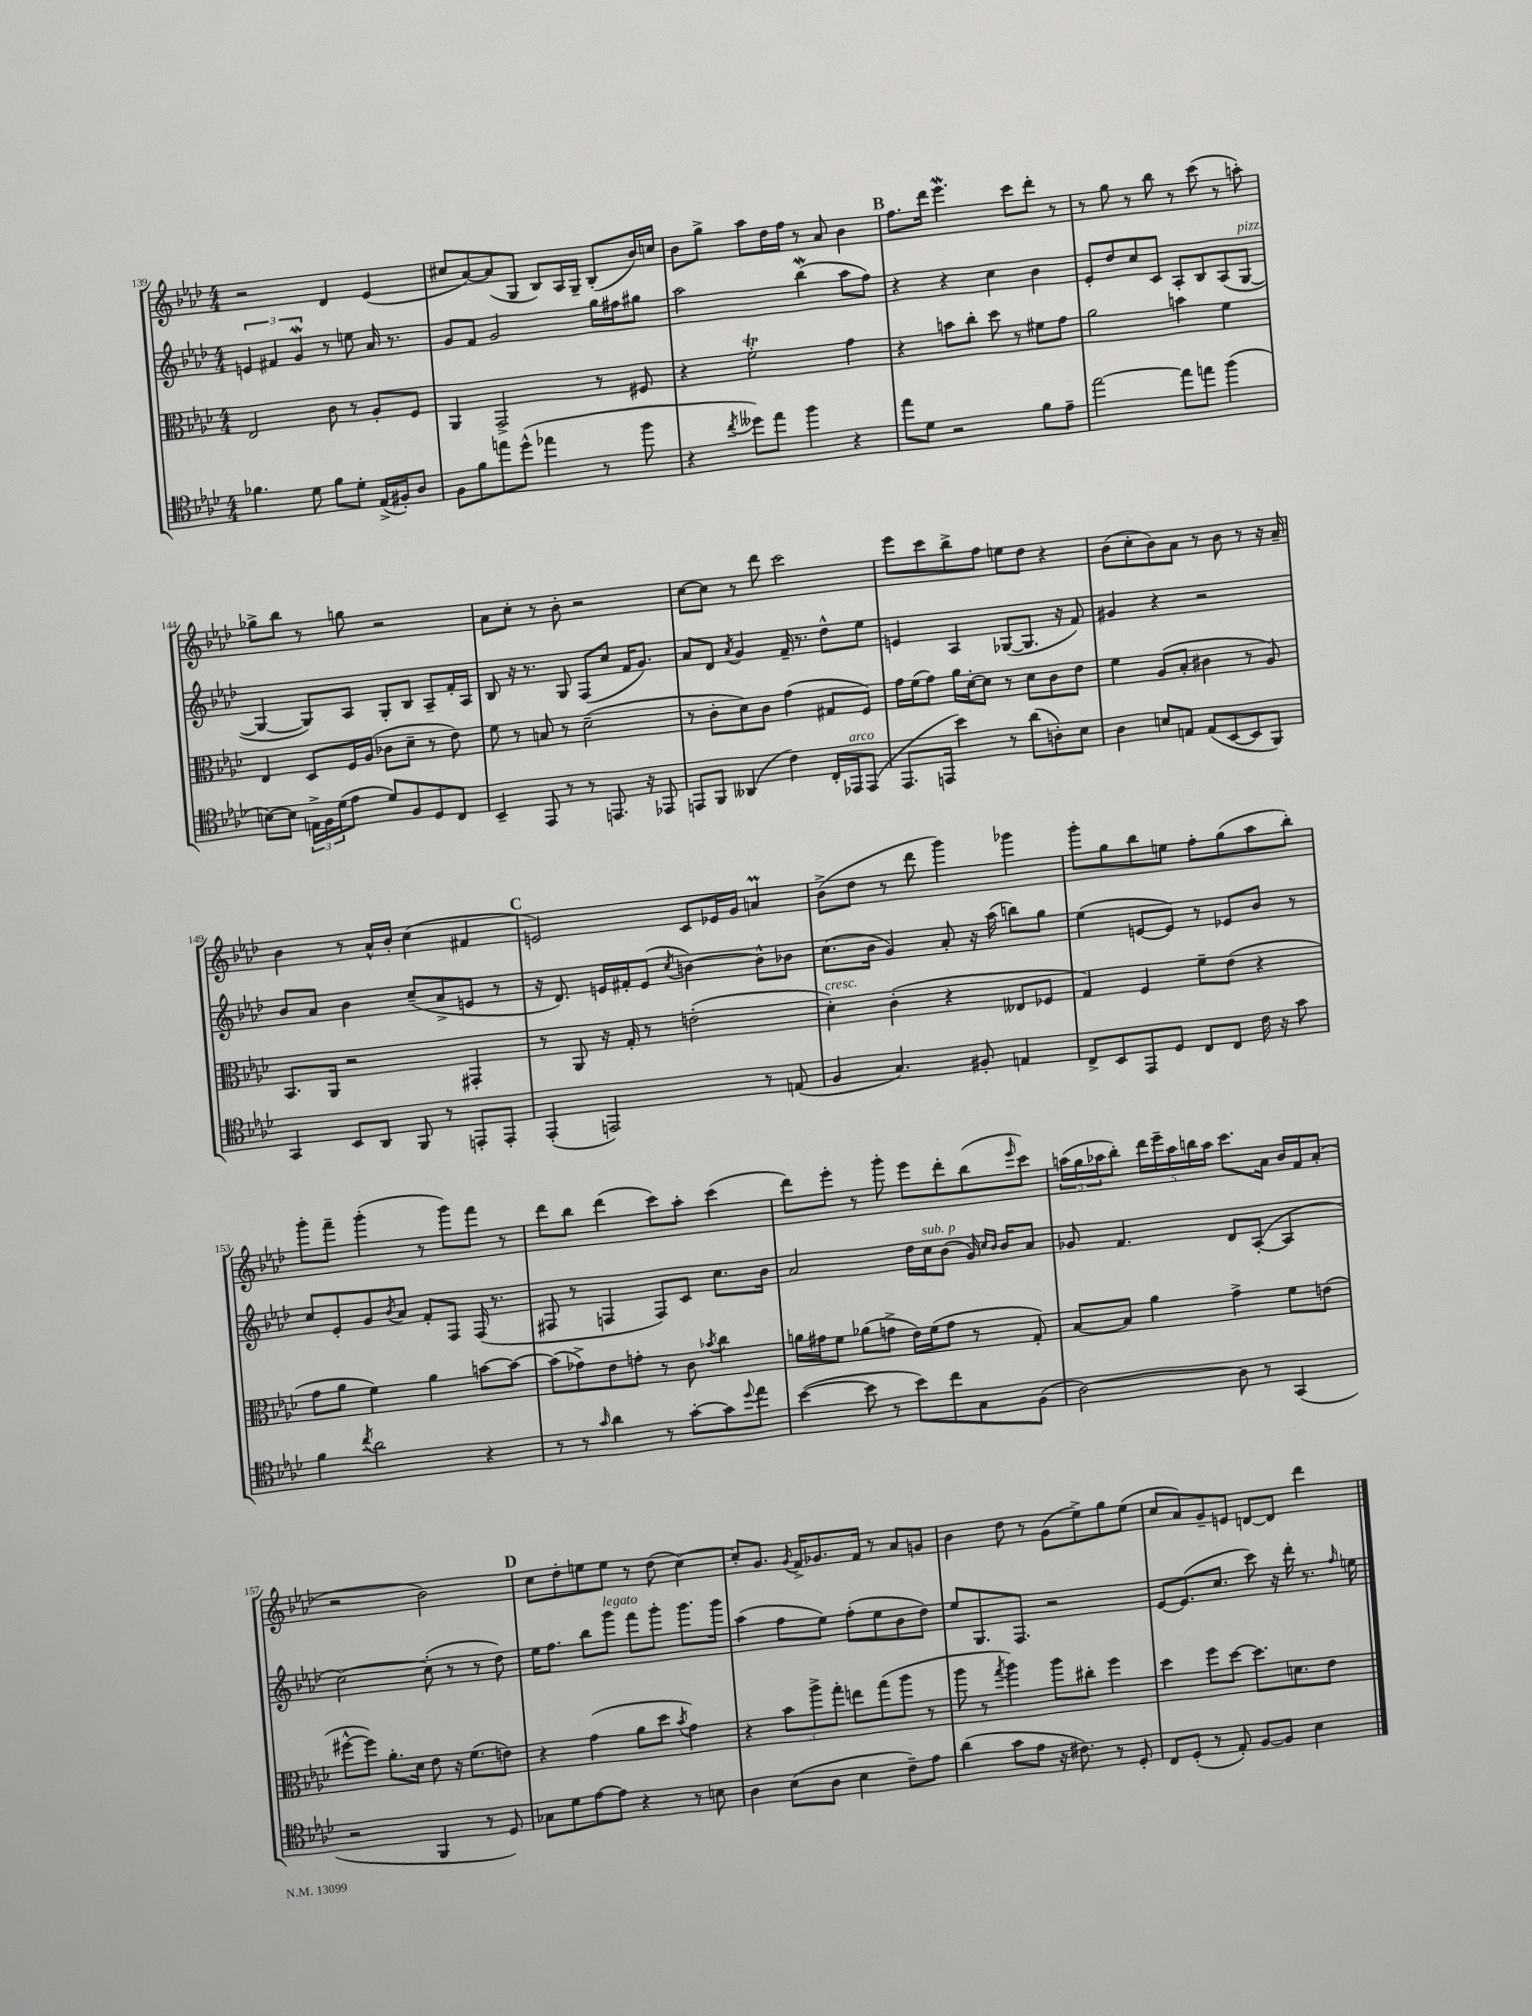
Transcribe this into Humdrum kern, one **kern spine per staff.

**kern	**kern	**kern	**kern
*part4	*part3	*part2	*part1
*staff4	*staff3	*staff2	*staff1
*clefC4	*clefC3	*clefG2	*clefG2
*k[b-e-a-d-]	*k[b-e-a-d-]	*k[b-e-a-d-]	*k[b-e-a-d-]
*M4/4	*M4/4	*M4/4	*M4/4
=139	=139	=139	=139
4.f-X\	2E-/	6en/	2r
.	.	6f#X/	.
.	.	6gW/	.
8d-\	.	.	.
8f-\L	8c\	8r	4d-/
8d-'\J	8r	8een\	.
(16E-^/LL	8A-'/L	16a-/	(4e-/
16F#X'/J)	.	8.r	.
8A-/J	8F/J	.	.
=140	=140	=140	=140
8F\L	4AA-/	8g/L	8cc#X/L
8f\	.	8f/J	[8a-/)
8een\	2GG^/	2g/	(8a-/]
(8dd-^^\J	.	.	8G/J
4ee-X\	.	.	8B-/L)
.	.	.	16A-/L
.	.	.	16G~/JJ
8r	8r	16gg\LL	(8B-'/L
.	.	16ff#X\J	.
8ff\	8F#X/	8gg#X\J	16b-/L)
.	.	.	16ccn/JJ
=141	=141	=141	=141
4r	4r	2aa-\	8b-\L
.	.	.	8gg^\J
8qcc/	.	.	.
8dd--X\L)	2fT'\	.	8aa-\L
8ee-\J	.	.	16dd-\L
.	.	.	16ff\JJ
4ff\	.	(4bb-W\	8r
.	.	.	8a-/
4r	4g\	8aa-\L	4b-\
.	.	8ff\J)	.
!!LO:REH:place=s1:t=B
=142	=142	=142	=142
8ee-\L	4r	4r	8.ff\L
8d-\J	.	.	.
.	.	.	16ddd-\Jk
2r	8bn\L	4r	4.eee-W\
.	8cc'\J	.	.
.	8dd-\	4cc\	.
.	8r	.	8ccc\L
8f\L	8f#X\L	4b-\	8ddd-'\J
8e-~\J	8g\J	.	8r
=143	=143	=143	=143
[2ee-\	2a-\	8e-'/L	8r
.	.	8dd-/	8gg\
.	.	8cc/	8r
.	.	8c/J	8bb-\
8ee-\L]	4bn\	8A-'/L	8r
8een\J	.	8B-/	(8ccc\
(4ff\	4f\	(8A-/	8r
!	!	!LO:TX:a:i:t=pizz.	!
.	.	[8G/J	8aan'\)
!!LO:LB:g=z
=144	=144	=144	=144
[8Bn\L)	4E-/	4G/_	8gg-X^\L
8B\J]	.	.	8bb-\J
24En^\LL	8D-/L	8G/L])	8r
24F\	.	.	.
(24d-\J	.	.	.
8e-\J	16F/L	8A-/J	8ggn\
.	(16A-/JJ	.	.
8d-/L)	8c-X\L	8G'/L	2r
8F/	8d-~\J	8B-/J	.
8D-/	8r	8A-~/L	.
8C/J	8e-\)	16f'/L	.
.	.	16A-/JJ	.
=145	=145	=145	=145
4BB-~/	8f\	8B-/	8a-\L
.	8r	16r	8cc'\J
.	.	8.r	.
8EE-/	8Bn/	.	8r
8r	8r	8G/	8b-'\
8r	(2d-~\	(8F/L	2r
8.EEn/	.	8cc/J	.
.	.	16f/KL	.
16r	.	8.g/J)	.
8EE-X/	.	.	.
=146	=146	=146	=146
8EEn/L	8r	8a-/L	[8cc\L
8FF/J	8c'\L	8d-/J	8cc\J]
.	.	8qa-/	.
(4AA--X/	8d-\)	4g/	8r
.	8c\J	.	8ddd-\
4c\)	(4g\	16f~/	2ccc\
.	.	8.r	.
16C'/LL	8G#X/L	8dd-^^\L	.
!LO:TX:a:i:t=arco	!	!	!
16EE-X/J	.	.	.
(8EE-/J	8F/J)	8ee-\J	.
=147	=147	=147	=147
8.EE-/L	16g\LL	4en/	8eee-\L
.	(16f\J	.	.
.	8g\J)	.	8ccc\
16EEn/Jk	.	.	.
4b-\)	16a-\LL	4A-/	8bb-^\
.	[16d-'\J	.	.
.	8d-\J]	.	8ff\J
8r	8r	([8G-X/L	8een\L
(8a-\L	8d-\L	8.G-/J]	8dd-\J
8An'\)	8c\	.	4r
.	.	16r	.
8B-\J	8e-\J	8f/)	.
=148	=148	=148	=148
4A-\	4f\	4g#X/	(8b-\L
.	.	.	8cc'\
8Bn/L	(8A-/L	4r	8b-\)
8En/J	8B-'/J	.	8a-\J
(8E/L	4c#X\	2r	8r
[8BB-/	.	.	8b-\
8BB-/]	8r	.	8r
8FF/J)	8A-/)	.	16r
.	.	.	16a-~/
!!LO:LB:g=z
=149	=149	=149	=149
4GG/	8.BB-/L	8b-/L	4b-\
.	.	8a-/J	.
.	16AA-/Jk	.	.
8BB-/L	2r	4b-\	8r
8AA-/J	.	.	16a-^^/LL
.	.	.	16b-'/JJ
8FF/	.	(8cc~/L	(4cc\
8r	.	8a-^/	.
8EEn'/L	4GG#X'/	8en/J	4f#X/
8EE'/J	.	8r	.
!!LO:REH:place=s1:t=C
=150	=150	=150	=150
(4EE-'/	8r	16r	2en/)
.	.	8.d-/)	.
.	8AA-/	.	.
2EEn/)	16r	16en/LL	.
.	16G'/	16f#X'/J	.
.	8r	(8e/J	.
.	.	8qcc/	.
.	(2en'\	[4bn\)	8c/L
.	.	.	16e-X/L
.	.	.	16g/JJ
8r	.	8b^^\L]	4anm/
(8En/	.	8b-X\J	.
=151	=151	=151	=151
!	!LO:TX:a:i:t=cresc.	!	!
4F/	4d-'\)	(8.cc\L	(8b-^\L
.	.	.	8dd-\J
.	.	16b-\Jk	.
4.G/)	(4c'\	4g/)	8r
.	.	.	8ddd-\
.	4r	8a-'/	4ggg\)
8F#X'/	.	16r	.
.	.	(16aa-\	.
4En/	8E--X/L	8bbn\L)	4ggg-X\
.	8F-X/J	8gg\J	.
=152	=152	=152	=152
8C^/L	4G/)	(4ee-\	8ggg'\L
8BB-/	.	.	8gg\
8EE-/	4F/	[8en/L	8bb-\
8D-/J	.	8e/J])	8een\J
8C/L	8f~\L	8r	8ff'\L
8C/J	(8e-\J	8e-X/L	(8gg\
16c\	4r	8b-/J	8aa-\
16r	.	.	.
8g\	.	8r	8bb-'\J)
!!LO:LB:g=z
=153	=153	=153	=153
4f\	8g\L	8cc/L	8ggg'\L
.	8a-\J	8e-'/	8fff~\J
8qcc/	.	.	.
2a-\	4f\)	8g/	(4ggg'\
.	.	8qb-/	.
.	.	8a-/J	.
.	4a-\	8f'/L	8r
.	.	8F/J	8ggg\L)
4r	[8bn\L	(16F/	8fff\J
.	.	8.r	.
.	8b\J_	.	8r
=154	=154	=154	=154
8r	(8b\L]	8F#X/	8ddd-\L
8r	8g-X^\)	8r	8bb-\J
16qqg/	.	.	.
4a-\	8e-\	4Fn/	(4ddd-\
.	8gn'\J	.	.
8r	8r	8F/L)	8ccc\L)
[8g'\L	8c\	8c/J	8aa-'\J
.	8qb-X/	.	.
8g\]	4cc\	8.cc\L	(4ccc\
8qqdd-/	.	.	.
8ee-\J	.	.	.
.	.	16b-\Jk	.
=155	=155	=155	=155
([4b-\	16an\LL	2a-/	8ddd-\L)
.	16g#X\J	.	.
.	8f\J	.	8eee-'\J
8b-\]	(8a-X\L	.	8r
8r	8gn^\J	.	8ggg'\
8b-\L)	16e-\LL)	16dd-\LL	8eee-\L
!	!	!LO:TX:a:i:t=sub. p	!
.	(16f\J	16cc\J	.
8cc\	8g\J	(8b-\J	8ddd-'\
8G\	8r	16g/)	(8bb-\
.	.	16qqcc/LL	.
.	.	16qqb-/JJ	.
.	.	16b-/KL	.
.	.	.	16qqeee-/
(8F\J	8G'/)	8a-/J	8ccc\J)
=156	=156	=156	=156
[2A-\)	[8B-/L	8g-X/	(24aan\LL
.	.	.	24gg\
.	.	.	24aa-X\J
.	8B-/J]	4.f/	8bb-'\J)
.	4a-\	.	20ddd-\LL
.	.	.	20eee-~\
.	.	.	20aa-\
.	.	.	20bbn\
.	.	.	20aa-\JJ
8A-\]	4g^\	8d-/L	8.ccc\L
8r	.	([8A-'/J	.
.	.	.	16a-\Jk
(4GG/	8f\L	4A-/]	16b-/LL
.	.	.	16f/J
.	(8en\J	.	(8a-'/J
!!LO:LB:g=z
=157	=157	=157	=157
2r	[8ff#X^^\L	[2cc\)	2r
.	8ff#\J])	.	.
.	8.a-'\L	.	.
.	16d-\Jk	.	.
4FF/	8e-\	(8cc'\]	2b-\)
.	16r	8r	.
.	(8.f\L	.	.
8r	.	8r	.
8D-/)	8en\J)	8dd-\)	.
!!LO:REH:place=s1:t=D
=158	=158	=158	=158
8G-X\L	4r	16ee-\KL	8cc\L
.	.	8.ff\J	.
8d-\	.	.	8dd-'\
[8e-\	(4g\	8bb-\L	8een\
!	!	!LO:TX:a:i:t=legato	!
8e-\J]	.	8ggg\J	8ee\J
4r	8a-\L	8fff\L	8r
.	8dd-\J	8ggg'\J	(8dd-\
.	8qb-/	.	.
8r	4g\)	8.ggg\L	[4cc\)
8Bn\	.	.	.
.	.	16ggg\Jk	.
=159	=159	=159	=159
4A-\	4r	(4aa-\	8cc'/L]
.	.	.	8.g/J
(8B-\L	12b-\L	8ff\L	.
.	.	.	8qg/
.	.	.	16f^/KL
.	12aa-^\	.	.
8A-\J	.	8ee-\J)	8.g-X/
.	12gg'\J	.	.
4B-\	8een\L	(8ff'\L	.
.	.	.	16f/Jk
.	(8gg\	8ee-\	8r
8c~\L)	8aa-\J	8b-\	8a-/L
8e-\J	8r	8dd-\J)	8gn/J
=160	=160	=160	=160
(4a-\	8aa-\	8ee-/L	4b-\
.	8r	8.G/	.
.	8qgg/	.	.
8g\L	4aa-\)	.	8dd-\
.	.	8.F/J	.
8e-\J	.	.	8r
16r	8aa-\L	2r	(8g\L
8.c#X\)	.	.	.
.	8cc#X'\J	.	8ee-^\)
8r	4ff\	.	8gg\
8D-'/	.	.	(8ee-\J
=161	=161	=161	=161
8C/L	4dd-\	[8e-/L	8cc/L
(8D-'/J	.	(8.e-/]	8a-/)
8r	8ff\L	.	8g~/
.	.	8.cc/J	.
8E-'/)	[8dd-\J	.	8en/J
[8F/L	8.dd-\L]	8ccc\)	[8dn/L
8F/J]	.	16r	8d/J]
.	8.dn\	16ddd-'\	.
4B-\	.	8.r	4ddd-\
.	8e-\J	.	.
.	.	16qqff/	.
.	.	16een\	.
==	==	==	==
*-	*-	*-	*-
